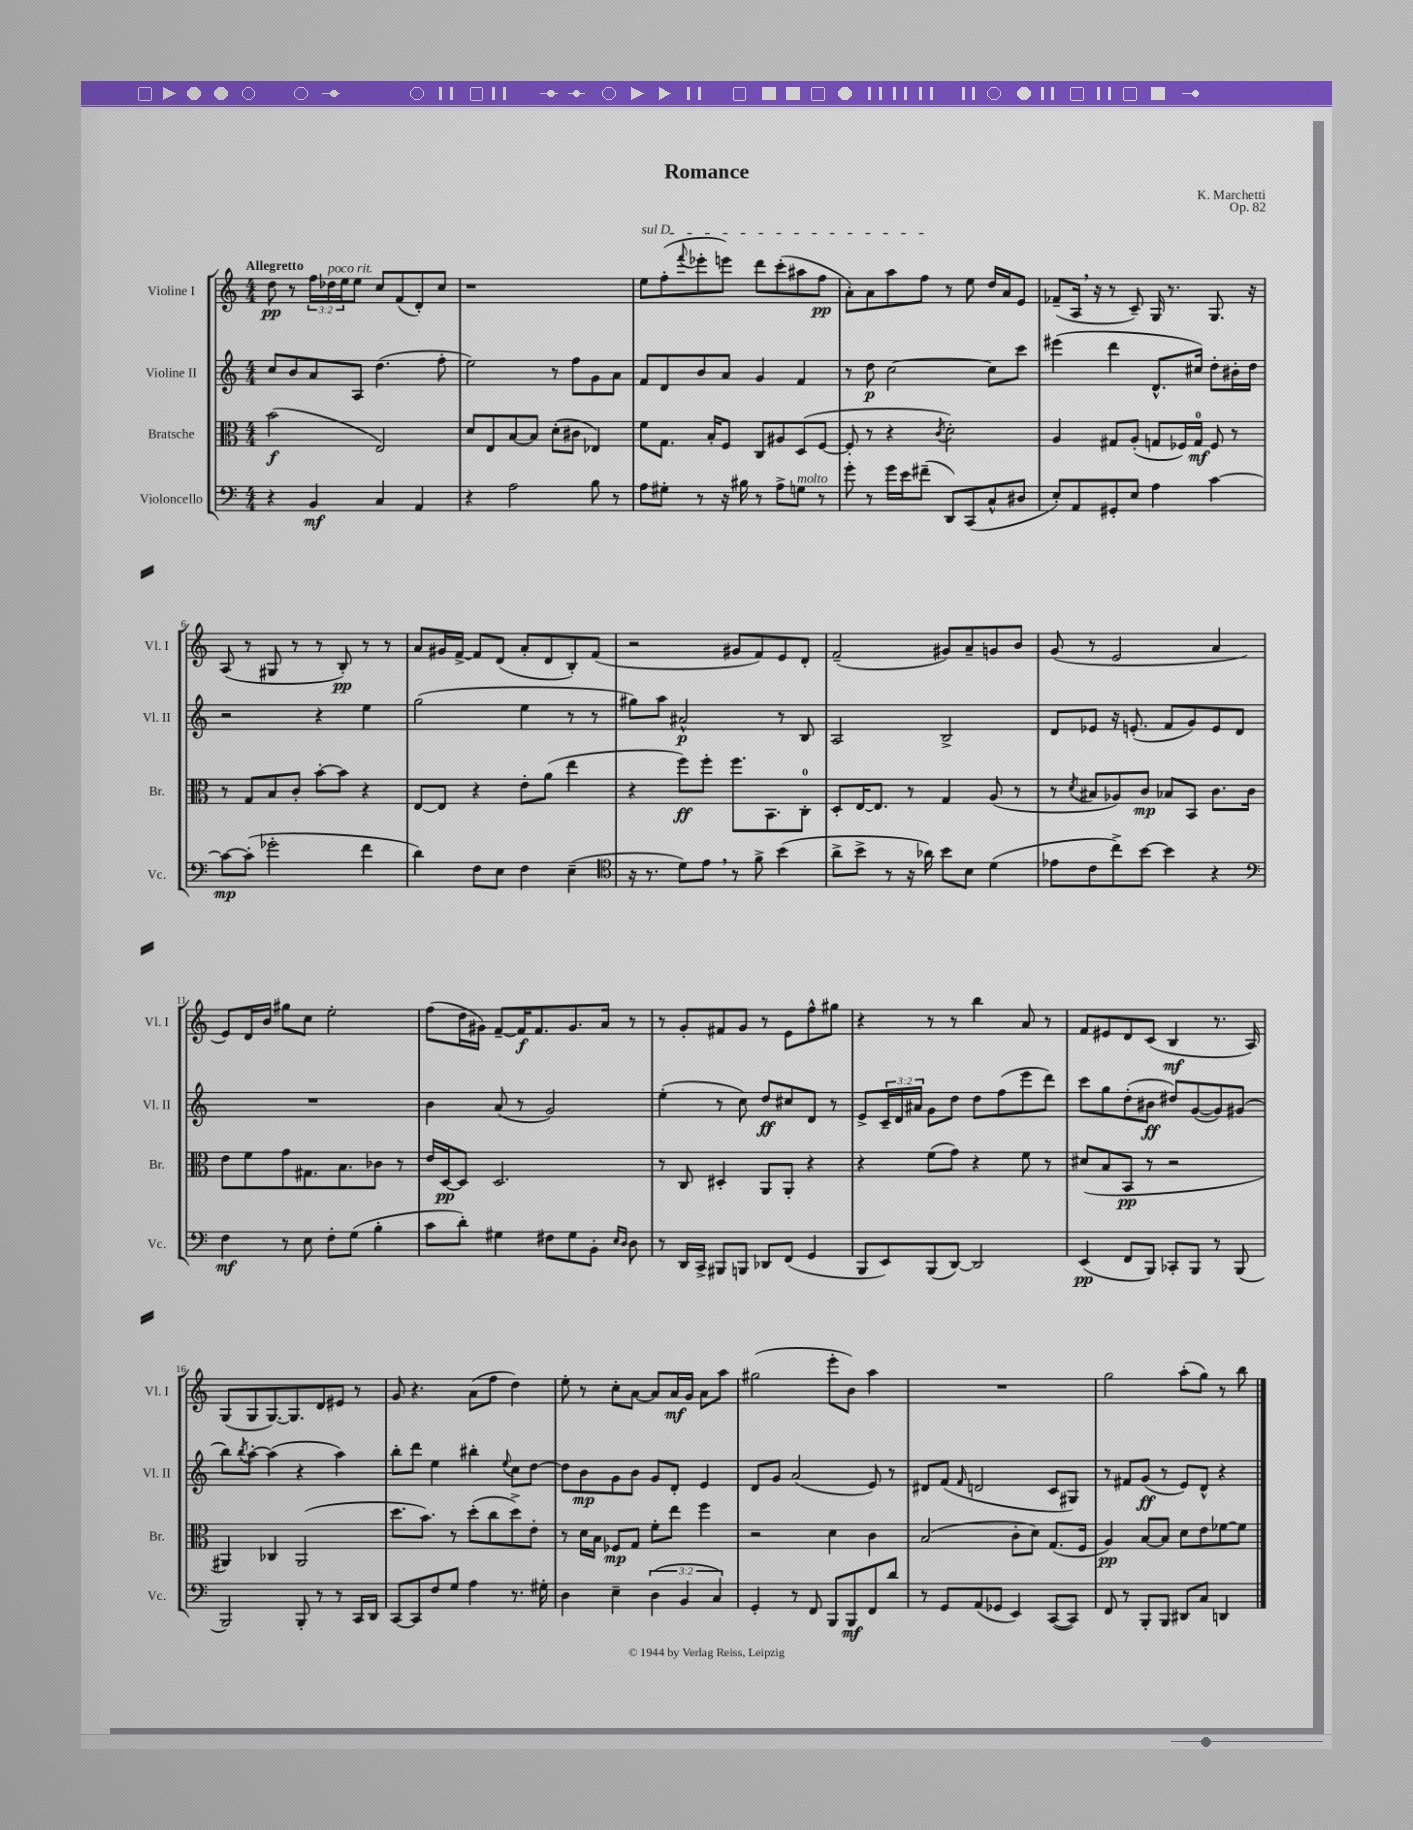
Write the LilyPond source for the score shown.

\header { title = "Romance" composer = "K. Marchetti" opus = "Op. 82" }
<<
\new StaffGroup <<
\new Staff = "s0" \with { instrumentName = "Violine I" shortInstrumentName = "Vl. I" } {
    \clef treble \key c \major \numericTimeSignature \time 4/4 \override Staff.TupletNumber.text = #tuplet-number::calc-fraction-text \tempo "Allegretto"
    d''8\pp r8 \tuplet 3/2 { f''16 des''16^\markup { \italic "poco rit." } e''16 } e''8 c''8 f'8( d'8-.) c''8 |
    r1 |
    \once \override TextSpanner.bound-details.left.text = \markup { \italic "sul D" } e''8\startTextSpan f''8-.( \appoggiatura { f'''8 } ees'''8-. e'''8) d'''8 c'''8-.( ais''8 f''8\pp |
    a'8-.) a'8 a''8 f''8\stopTextSpan r8 e''8 d''16 a'16 e'8 |
    fes'8--( a16 \breathe r16 r8 c'8--) g16 r8. g8. r16 |
    a8( r8 gis8 r8 r8 b8-.\pp) r8 r8 |
    a'8 gis'16 f'16~-> f'8 d'8( a'8-. d'8 b8-.) f'8( |
    r2 gis'8 f'8) e'8 d'8-. |
    f'2--( gis'8) a'8-- g'8 b'8 |
    g'8( r8 e'2 a'4 |
    e'8) d'16 b'16 gis''8 c''8 e''2-. |
    f''8( d''16 gis'16) f'8~-- f'16\f f'8. gis'8. a'16 r8 |
    r8 g'8-. fis'8 g'8 r8 e'8 f''8-^ gis''8 |
    r4 r8 r8 b''4 a'8 r8 |
    f'8 eis'8 d'8 c'8( b4\mf r8. a16) |
    g8( g8 g8.~) g8. d'8 eis'8 r8 |
    g'8 r4. a'8( f''8 d''4) |
    e''8-. r8 c''8-. a'8~ a'8 a'16\mf g'16 a'8 a''8 |
    gis''2( e'''8-. b'8) a''4 |
    R1 |
    g''2 a''8-.( g''8) r8 b''8 \bar "|." |
}
\new Staff = "s1" \with { instrumentName = "Violine II" shortInstrumentName = "Vl. II" } {
    \clef treble \key c \major \numericTimeSignature \time 4/4 \override Staff.TupletNumber.text = #tuplet-number::calc-fraction-text
    c''8 b'8 a'8 a8 d''4.( f''8-. |
    e''2) r8 f''8 g'8 a'8 |
    f'8 d'8 b'8 a'8 g'4 f'4 |
    r8 d''8\p c''2~ c''8 c'''8 |
    eis'''4( d'''4 d'8.-^ cis''16) d''8-. bis'16-. d''16 |
    r2 r4 e''4 |
    g''2( e''4 r8 r8 |
    gis''8) a''8 ais'2-^\p r8 b8 |
    a2 b2-> |
    d'8 ees'8 r16 e'8.-.( f'8 g'8) e'8 d'8 |
    R1 |
    b'4 a'8( r8 g'2) |
    e''4-.( r8 c''8) d''8\ff cis''8 d'8 r8 |
    e'8-> \tuplet 3/2 { c'16-- d'16 ais'16 } g'8 d''8 d''8 f''8( e'''8 d'''8) |
    c'''8 g''8 d''8-.( bis'8\ff dis''8) g'8~( g'8) gis'8( |
    b''8) \acciaccatura { b''8 } a''8~-. a''4( r4 a''4) |
    b''8-. d'''8 e''4 bis''4-. \appoggiatura { e''8 } c''8 d''8~ |
    d''8 b'8\mp g'8 b'8 g'8 d'8-. e'4 |
    d'8 g'8 a'2( e'8) r8 |
    dis'8 f'8( \grace { f'16 } d'2 c'8 gis8) |
    r8 fis'8 g'8\ff( r8 e'8) d'8-^ r4 \bar "|." |
}
\new Staff = "s2" \with { instrumentName = "Bratsche" shortInstrumentName = "Br." } {
    \clef alto \key c \major \numericTimeSignature \time 4/4
    b'2\f( e2) |
    d'8 e8 b8~ b8 d'8-.( cis'8 ees4) |
    f'8 g8. b16-. f8 c8 ais8 d8( f8~ |
    f8-. r8 r4 \acciaccatura { c'8 } d'2-.) |
    a4 gis8 a8-.( g8 fes16) g16-0\mf fes8 r8 |
    r8 g8 b8 c'8-. b'8~-. b'8 r4 |
    e8~ e8 r4 e'8-. a'8( e''4 |
    r4 f''8\ff) f''8-. f''8. b,8. c8-0-. |
    d8-. e16~ e8. r8 g4 a8( r8 |
    r8 \acciaccatura { d'8 } bis8 aes8) c'8\mp bes8 b,8 c'8. c'16 |
    e'8 f'8 g'8 gis8. b8. ces'8 r8 |
    e'16 d16~\pp d8 d2. |
    r8 c8 dis4-. a,8 a,8-. r4 |
    r4 f'8( g'8) r4 f'8 r8 |
    dis'8( b8 b,8\pp r8 r2 |
    ais,4) ces4 ais,2( |
    d''8. b'8.) r8 d''8-.( c''8 d''8->) e'8-. |
    r8 d'16 b16 fes8\mp g8 f'8-. e''8 f''4 |
    r2 d'4 c'4 |
    b2( c'8-. d'8) g8.( f16 |
    a4\pp) b8~ b8 d'8 e'8 fes'8~ fes'8 \bar "|." |
}
\new Staff = "s3" \with { instrumentName = "Violoncello" shortInstrumentName = "Vc." } {
    \clef bass \key c \major \numericTimeSignature \time 4/4 \override Staff.TupletNumber.text = #tuplet-number::calc-fraction-text
    r4 b,4\mf c4 a,4 |
    r4 a2 b8 r8 |
    a8 gis8-. r8 r16 bis16 r8 a8-> g8^\markup { \italic "molto" } r8 |
    g'8-. r8 g'16 e'16 fis'8--( d,8) c,8( c8-^ dis8 |
    e8-.) a,8 gis,8-. e8 a4 c'4~ |
    c'8~\mp c'8-.( ges'2-. f'4 |
    d'4) f8 e8 f4 e4--( |
    \clef tenor r16 r8. d'8) e'8 \breathe r8 f'8-> b'4( |
    a'8-> b'8-> r8 r16 aes'16) b'8 b8 d'4( |
    ees'8 c'8 c''8->) b'8~ b'4 r4 |
    \clef bass f4\mf r8 e8 f8-. g8( b4-. |
    c'8 d'8-.) gis4 fis8 gis8 b,8-. \grace { e16 d16 } d8 |
    r8 d,16 c,16-> bis,,8 b,,8 des,8 f,8( g,4 |
    b,,8 e,8) b,,8( d,8~) d,2 |
    e,4\pp( f,8 b,,8) ces,8-. b,,8 r8 b,,8( |
    b,,2) b,,8-. r8 r8 c,16 d,16 |
    c,8~ c,8 f8 g8 a4 r8. gis16-. |
    d4 e4-- \tuplet 3/2 { d4( b,4 c4) } |
    g,4-. r8 f,8 b,,8 b,,8\mf f,8 d'8 |
    r8 g,8 a,8( ges,8 e,4) c,8~( c,8) |
    f,8 r8 b,,8-. b,,8 dis,8 c8 d,4 \bar "|." |
}
>>
>>
